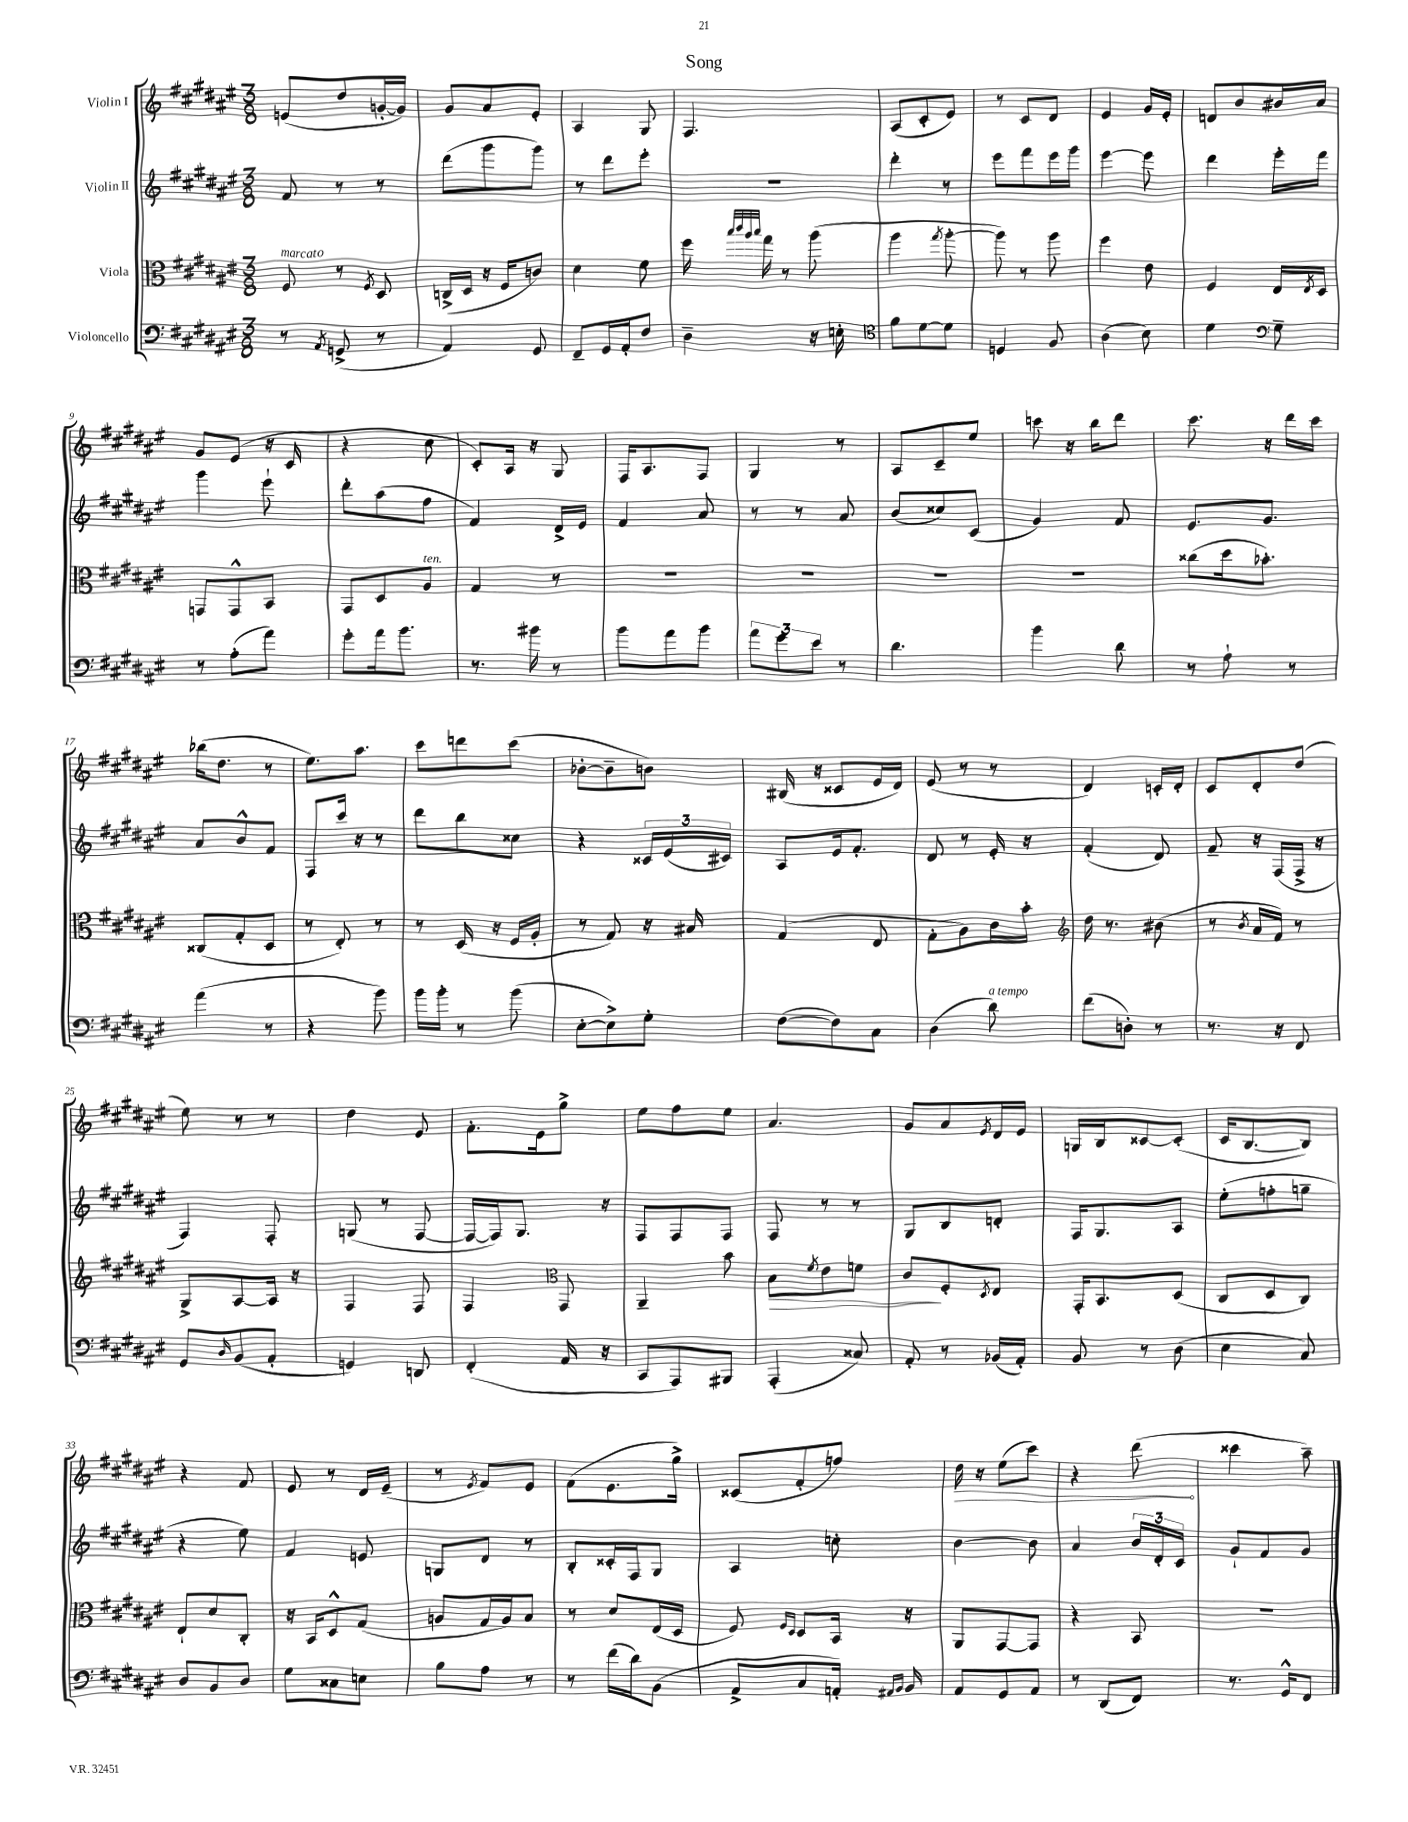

**kern	**kern	**dynam	**kern	**kern	**dynam
*part4	*part3	*part3	*part2	*part1	*part1
*staff4	*staff3	*staff3	*staff2	*staff1	*staff1
*I"Violoncello	*I"Viola	*	*I"Violin II	*I"Violin I	*
*clefF4	*clefC3	*	*clefG2	*clefG2	*
*k[f#c#g#d#a#e#]	*k[f#c#g#d#a#e#]	*	*k[f#c#g#d#a#e#]	*k[f#c#g#d#a#e#]	*
*M3/8	*M3/8	*	*M3/8	*M3/8	*
=1	=1	=1	=1	=1	=1
!	!LO:TX:a:i:t=marcato	!	!	!	!
8r	8F#/	.	8f#/	(8en/L	.
8qAA#/	.	.	.	.	.
(8GGn^/	8r	.	8r	8dd#/	.
.	8qF#/	.	.	.	.
8r	8D#/	.	8r	[16gn'/L	.
.	.	.	.	16g/JJ])	.
=2	=2	=2	=2	=2	=2
4AA#/)	(16Cn^/LL	.	(8ddd#\L	8g#/L	.
.	16D#/JJ	.	.	.	.
.	16r	.	8ggg#\	8a#/	.
.	16F#/KL	.	.	.	.
8GG#/	8cn/J)	.	8ggg#\J)	8e#'/J	.
=3	=3	=3	=3	=3	=3
8FF#~/L	4d#\	.	8r	4A#/	.
16GG#/L	.	.	8ddd#\L	.	.
16AA#'/J	.	.	.	.	.
8F#/J	8f#\	.	8eee#'\J	8G#/	.
=4	=4	=4	=4	=4	=4
4D#~\	16ff#\	.	4.r	4.F#/	.
.	32qqbb/LLL	.	.	.	.
.	32qqccc#/	.	.	.	.
.	32qqaa#/	.	.	.	.
.	32qqbb/JJJ	.	.	.	.
.	16gg#\	.	.	.	.
.	8r	.	.	.	.
16r	(8aa#\	.	.	.	.
16En'\	.	.	.	.	.
=5	=5	=5	=5	=5	=5
*clefC4	*	*	*	*	*
8f#\L	4aa#\	.	4ddd#'\	(8A#/L	.
[8d#\	.	.	.	8c#'/	.
.	8qgg#/	.	.	.	.
8d#\J]	[8aa#'\	.	8r	8e#/J)	.
=6	=6	=6	=6	=6	=6
4Dn/	8aa#\])	.	8eee#\L	8r	.
.	8r	.	8fff#\	8c#/L	.
8F#/	8aa#\	.	16eee#\L	8d#/J	.
.	.	.	16ggg#\JJ	.	.
=7	=7	=7	=7	=7	=7
(4A#\	4ff#\	.	[4eee#\	4e#/	.
8B\)	8e#\	.	8eee#\]	16g#/LL	.
.	.	.	.	16e#'/JJ	.
=8	=8	=8	=8	=8	=8
4d#\	4F#/	.	4ddd#\	8dn/L	.
.	.	.	.	8b/	.
*clefF4	*	*	*	*	*
8G#~\	16E#/LL	.	16eee#'\LL	16b#X/L	.
.	8qE#/	.	.	.	.
.	16D#/JJ	.	16fff#\JJ	16a#/JJ	.
!!LO:LB:g=z
=9	=9	=9	=9	=9	=9
8r	8GGn/L	.	4ggg#\	8g#/L	.
(8A#'\L	8GG^^/	.	.	(8e#/J	.
8a#\J)	8BB/J	.	8eee#`\	16r	.
.	.	.	.	16c#/	.
=10	=10	=10	=10	=10	=10
8g#'\L	8GG#/L	.	8ddd#'\L	4r	.
16a#\k	8D#/	.	(8aa#\	.	.
8.b\J	.	.	.	.	.
!	!LO:TX:a:i:t=ten.	!	!	!	!
.	8A#/J	.	8ff#\J	8cc#\	.
=11	=11	=11	=11	=11	=11
8.r	4G#/	.	4f#/)	8c#'/L)	.
.	.	.	.	16A#/Jk	.
16b#X\	.	.	.	16r	.
8r	8r	.	16d#^/LL	8G#/	.
.	.	.	16e#/JJ	.	.
=12	=12	=12	=12	=12	=12
8b\L	4.r	.	4f#/	16F#/KL	.
.	.	.	.	8.A#/	.
8a#\	.	.	.	.	.
8b\J	.	.	8a#/	8F#/J	.
=13	=13	=13	=13	=13	=13
12a#\L	4.r	.	8r	4G#/	.
12g#\	.	.	.	.	.
.	.	.	8r	.	.
12e#\J	.	.	.	.	.
8r	.	.	8a#/	8r	.
=14	=14	=14	=14	=14	=14
4.d#\	4.r	.	(8b/L	8A#/L	.
.	.	.	8cc##X/)	8c#~/	.
.	.	.	(8c#/J	8ee#/J	.
=15	=15	=15	=15	=15	=15
4b\	4.r	.	4g#/)	8cccn\	.
.	.	.	.	16r	.
.	.	.	.	16bb\KL	.
8d#\	.	.	8f#/	8ddd#\J	.
=16	=16	=16	=16	=16	=16
8r	(8cc##X\L	.	8.e#/L	8.ccc#\	.
8A#`\	16dd#\k	.	.	.	.
.	8.b-X'\J)	.	8.g#/J	16r	.
8r	.	.	.	16ddd#\LL	.
.	.	.	.	16ccc#\JJ	.
!!LO:LB:g=z
=17	=17	=17	=17	=17	=17
(4a#\	(8C##X/L	.	8a#/L	(16bb-X\KL	.
.	.	.	.	8.dd#\J	.
.	8G#'/	.	8b^^/	.	.
8r	8D#/J	.	8f#/J	8r	.
=18	=18	=18	=18	=18	=18
4r	8r	.	8F#/L	8.ee#\L)	.
.	8E#'/)	.	16ccc#/Jk	.	.
.	.	.	16r	8.aa#\J	.
8b\)	8r	.	8r	.	.
=19	=19	=19	=19	=19	=19
16b\LL	8r	.	8ddd#\L	8ccc#\L	.
16b'\JJ	.	.	.	.	.
8r	(16D#/	.	8bb\	8dddn\	.
.	16r	.	.	.	.
(8b\	16F#/LL	.	8cc##X\J	(8ccc#\J	.
.	16A#'/JJ	.	.	.	.
=20	=20	=20	=20	=20	=20
[8E#'\L	8r	.	4r	[8b-X'\L	.
8E#^\])	8G#/)	.	.	8b-~\]	.
8G#'\J	16r	.	24c##X/LL	8bn\J)	.
.	.	.	(24e#/	.	.
.	16B#X/	.	.	.	.
.	.	.	24c#X/JJ)	.	.
=21	=21	=21	=21	=21	=21
([8F#\L	(4G#/	.	8A#/L	(16B#X/	.
.	.	.	.	16r	.
8F#\])	.	.	16e#/k	8c##X/L	.
.	.	.	8.f#'/J	.	.
8C#\J	8E#/	.	.	16e#/L	.
.	.	.	.	16d#/JJ)	.
=22	=22	=22	=22	=22	=22
(4D#\	8G#'\L	.	8d#/	(8e#/	.
.	8A#\)	.	8r	8r	.
!LO:TX:a:i:t=a tempo	!	!	!	!	!
8d#\)	16c#\L	.	16e#'/	8r	.
.	16b'\JJ	.	16r	.	.
=23	=23	=23	=23	=23	=23
*	*clefG2	*	*	*	*
(8f#\L	16dd#\	.	(4f#'/	4d#/)	.
.	8.r	.	.	.	.
8Dn'\J)	.	.	.	.	.
8r	(8b#X\	.	8d#/)	16cn'/LL	.
.	.	.	.	16d#'/JJ	.
=24	=24	=24	=24	=24	=24
8.r	8r	.	8f#~/	8c#/L	.
.	8qb/	.	.	.	.
.	16a#/LL	.	16r	8d#'/	.
16r	16f#/JJ)	.	(16F#/LL	.	.
8FF#/	8r	.	16F#^/JJ	(8dd#/J	.
.	.	.	16r	.	.
!!LO:LB:g=z
=25	=25	=25	=25	=25	=25
8GG#/L	8G#^/L	.	4F#/)	8ee#\)	.
16qqD#/	.	.	.	.	.
(8BB/	[8A#/	.	.	8r	.
8AA#'/J	16A#/Jk]	.	8F#'/	8r	.
.	16r	.	.	.	.
=26	=26	=26	=26	=26	=26
4GGn/)	4F#/	.	(8Gn/	4dd#\	.
.	.	.	8r	.	.
8DDn/	8F#/	.	[8F#/	8e#/	.
=27	=27	=27	=27	=27	=27
(4FF#'/	4F#/	.	16F#/LL_	8.f#'\L	.
.	.	.	16F#/J])	.	.
.	.	.	8.G#/J	.	.
.	.	.	.	16e#\k	.
*	*clefC3	*	*	*	*
16AA#/	8GG#/	.	.	8gg#^\J	.
16r	.	.	16r	.	.
=28	=28	=28	=28	=28	=28
8CC#/L	4AA#~/	.	8F#/L	8ee#\L	.
8AAA#/)	.	.	8F#/	8ff#\	.
8BBB#X/J	8b\	.	8F#/J	8ee#\J	.
=29	=29	=29	=29	=29	=29
!	!	!LO:HP:b	!	!	!
(4AAA#'/	8B\L	>	8F#/	4.a#/	.
.	8qf#/	.	.	.	.
.	8e#\	.	8r	.	.
8C##X/)	8fn\J	.	8r	.	.
=30	=30	=30	=30	=30	=30
8AA#'/	8c#/L	.	8G#/L	8g#/L	.
8r	8F#'/	]	8B/	8a#/	.
.	8qD#/	.	.	8qe#/	.
(16BB-X/LL	8E#/J	.	8dn'/J	16d#/L	.
16AA#'/JJ)	.	.	.	16e#/JJ	.
=31	=31	=31	=31	=31	=31
8BB/	16GG#'/KL	.	16F#/KL	16Gn/LL	.
.	8.BB/	.	8.G#/	16B/J	.
8r	.	.	.	[8c##X/	.
(8D#\	(8D#/J	.	8A#/J	(8c##'/J]	.
=32	=32	=32	=32	=32	=32
4E#\	8C#/L	.	(8ee#'\L	16c#/KL	.
.	.	.	.	[8.B/	.
.	8D#/	.	8ffn'\	.	.
8C#/)	8C#/J)	.	8ggn~\J	8B/J])	.
!!LO:LB:g=z
=33	=33	=33	=33	=33	=33
8D#/L	8E#`/L	.	4r	4r	.
8BB/	8d#/	.	.	.	.
8D#/J	8C#'/J	.	8ee#\)	8f#/	.
=34	=34	=34	=34	=34	=34
8G#\L	16r	.	4f#/	8e#/	.
.	16BB/KL	.	.	.	.
8C##X\	8D#^^/	.	.	8r	.
8En\J	(8G#/J	.	8en/	16d#/LL	.
.	.	.	.	(16e#~/JJ	.
=35	=35	=35	=35	=35	=35
8B\L	8An/L	.	8Gn/L	8r	.
.	.	.	.	8qe#/	.
8A#\J	16G#/L	.	8d#/J	8f#/L)	.
.	16A/J)	.	.	.	.
8r	8B/J	.	8r	8e#/J	.
=36	=36	=36	=36	=36	=36
8r	8r	.	8B'/L	(8f#\L	.
(16f#\LL	8d#/L	.	16c##X'/L	8.e#\	.
16d#\J)	.	.	16F#/J	.	.
(8BB\J	(16E#/L	.	8G#/J	.	.
.	16D#/JJ	.	.	16gg#^\Jk)	.
=37	=37	=37	=37	=37	=37
8AA#^/L	8F#/)	.	4A#/	(8c##X/L	.
.	16qqF#/LL	.	.	.	.
.	16qqD#/JJ	.	.	.	.
8C#/	8D#/L	.	.	8f#'/	.
16AAn'/Jk)	16BB/Jk	.	8ccn'\	8ffn/J)	.
16qqAA#X/LL	.	.	.	.	.
16qqBB/JJ	.	.	.	.	.
16BB/	16r	.	.	.	.
=38	=38	=38	=38	=38	=38
!	!	!	!	!	!LO:HP:b
8AA#/L	8AA#/L	.	[4b\	16dd#\	>
.	.	.	.	16r	.
8GG#/	[8GG#/	.	.	(8ee#\L	.
8AA#/J	8GG#/J]	.	8b\]	8ccc#\J)	.
=39	=39	=39	=39	=39	=39
8r	4r	.	4a#/	4r	.
(8DD#/L	.	.	.	.	.
8FF#/J)	8BB/	.	24b/LL	(8ddd#\	.
.	.	.	24d#'/	.	.
.	.	.	24c#/JJ	.	.
.	.	.	.	.	]
=40	=40	=40	=40	=40	=40
8.r	4.r	.	8g#`/L	4ccc##X\	.
.	.	.	8f#/	.	.
16GG#^^/KL	.	.	.	.	.
8FF#/J	.	.	8g#/J	8aa#~\)	.
==	==	==	==	==	==
*-	*-	*-	*-	*-	*-
